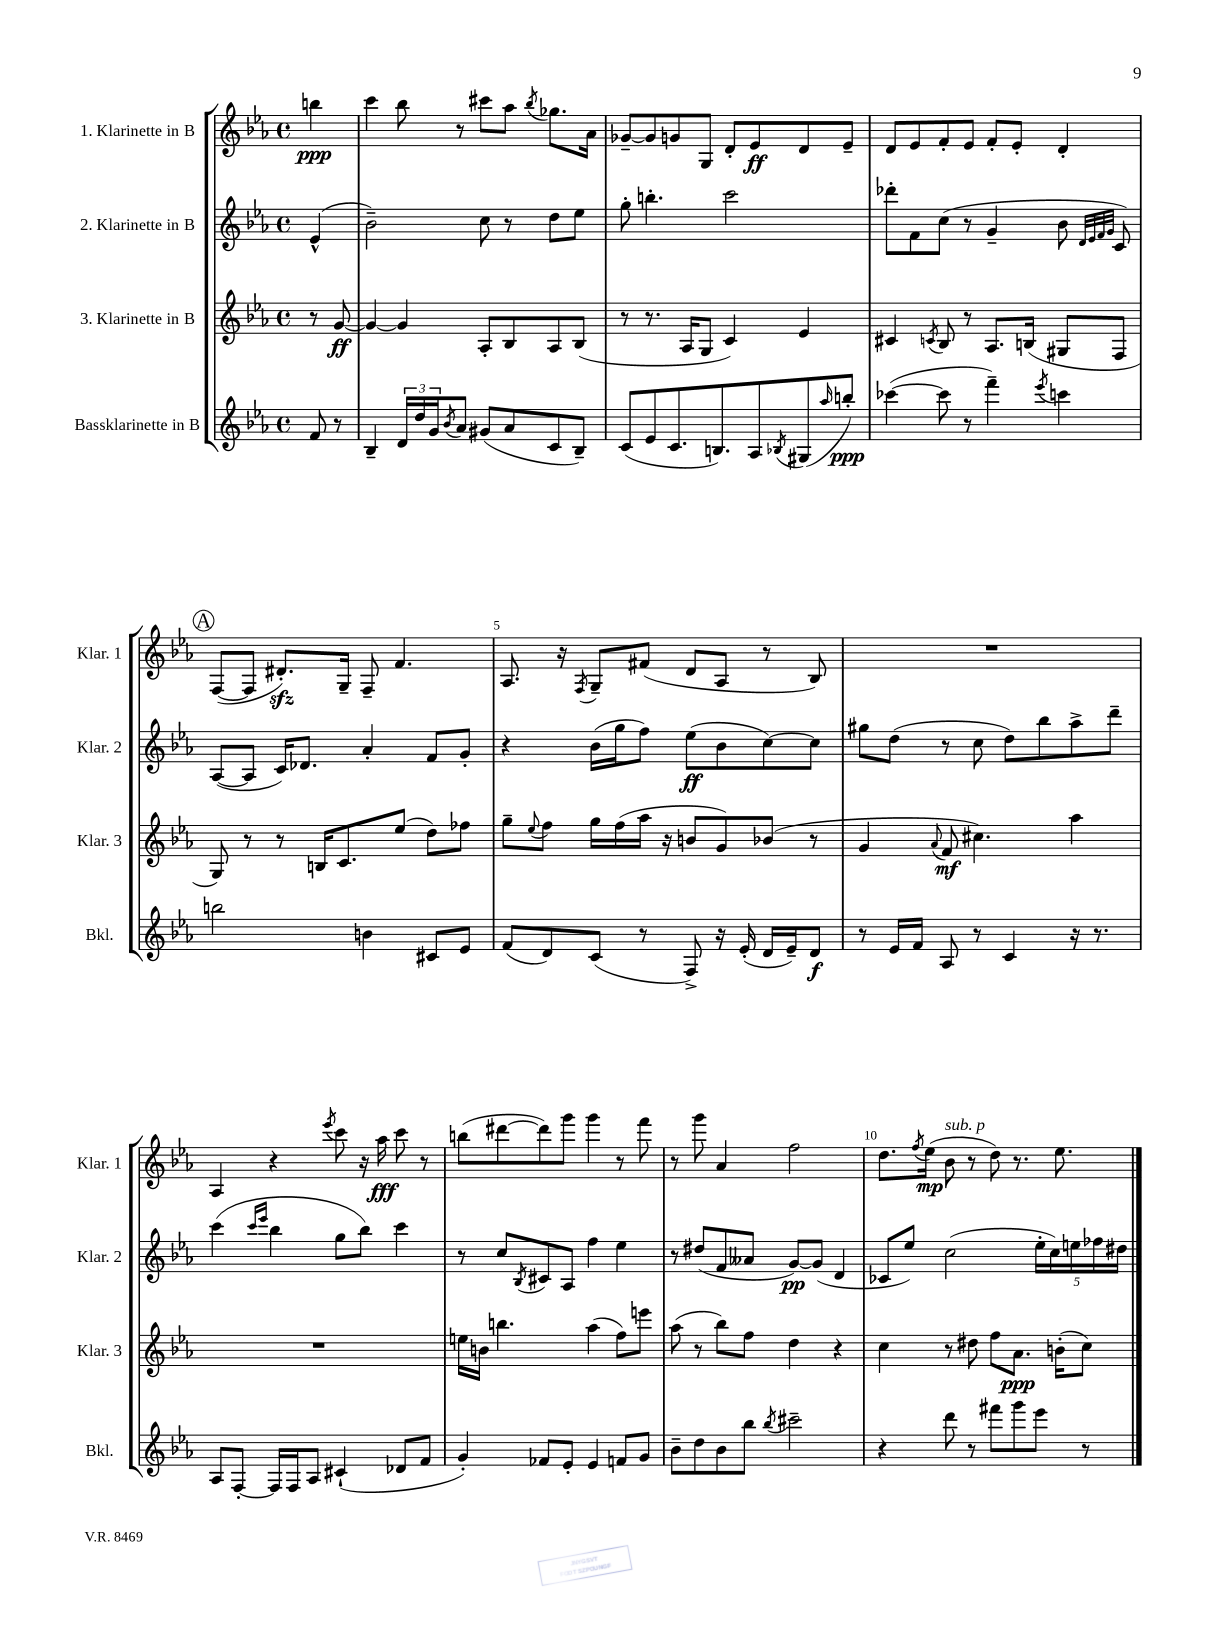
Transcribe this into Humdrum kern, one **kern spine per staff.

**kern	**kern	**kern	**kern
*staff4	*staff3	*staff2	*staff1
*clefG2	*clefG2	*clefG2	*clefG2
*k[b-e-a-]	*k[b-e-a-]	*k[b-e-a-]	*k[b-e-a-]
*M4/4	*M4/4	*M4/4	*M4/4
*met(c)	*met(c)	*met(c)	*met(c)
8f	8r	(4e-^^	4bb
8r	[8g	.	.
=	=	=	=
4B-~	4g_	2b-~)	4ccc
24d	4g]	.	8bb-
24dd	.	.	.
24g	.	.	.
8qb-	.	.	.
8a-	.	.	8r
(8g#	8A-'	8cc	8ccc#
8a-	8B-	8r	8aa-
.	.	.	8qbb-
8c	8A-	8dd	8.gg-
8B-~)	(8B-	8ee-	.
.	.	.	16a-
=	=	=	=
(8c	8r	8gg'	[8g-~
8e-	8.r	4.bb'	8g-]
8.c	.	.	8g
.	16A-	.	.
.	8G	.	8G
8.B)	.	.	.
.	4c)	2ccc	8d'
8A-	.	.	8e-
8qB-	.	.	.
(8G#	4e-	.	8d
16qqaa-	.	.	.
8bb')	.	.	8e-~
=	=	=	=
([4ccc-	4c#	8ddd-'	8d
.	.	8f	8e-
.	8qc	.	.
8ccc-]	8B-	(8cc	8f'
8r	8r	8r	8e-
4fff~)	8.A-	4g~	8f'
.	.	.	8e-'
.	(16B	.	.
8qeee-	.	.	.
4ccc	8G#	8b-	4d'
.	.	32qqd	.
.	.	32qqe-	.
.	.	32qqf	.
.	.	32qqg	.
.	8F	8c)	.
=	=	=	=
2bb	8G)	([8A-	([8F
.	8r	8A-]	8F]
.	8r	16c)	8.d#')
.	.	8.d-	.
.	16B	.	.
.	8.c	.	16G~
4b	.	4a-'	8F~
.	(8ee-	.	4.f
8c#	8dd)	8f	.
8e-	8ff-	8g'	.
=	=	=	=
(8f	8gg~	4r	8.A-
.	8qqee-	.	.
8d)	8ff	.	.
.	.	.	16r
.	.	.	8qF
(8c	16gg	(16b-	8G~
.	(16ff	16gg	.
8r	16aa-	8ff)	(8f#
.	16r	.	.
8F^)	8b	(8ee-	8d
16r	8g)	8b-	8A-
(16e-'	.	.	.
16d	(8b-	[8cc)	8r
16e-~)	.	.	.
8d	8r	8cc]	8B-)
=	=	=	=
8r	4g	8gg#	1r
16e-	.	(8dd	.
16f	.	.	.
.	8qqa-	.	.
8A-	8f	8r	.
8r	4.cc#)	8cc	.
4c	.	8dd)	.
.	.	8bb-	.
16r	4aa-	8aa-^	.
8.r	.	.	.
.	.	8ddd~	.
=	=	=	=
8A-	1r	(4ccc	4A-
[8F'	.	.	.
.	.	16qqccc	.
.	.	16qqeee-	.
16F]	.	4bb-	4r
16F	.	.	.
8A-	.	.	.
.	.	.	8qeee-
(4c#`	.	8gg	8ccc
.	.	8bb-)	16r
.	.	.	16aa-
8d-	.	4ccc	8ccc
8f	.	.	8r
=	=	=	=
4g')	16ee	8r	(8bb
.	16b	.	.
.	4.bb	8cc	[8ddd#
.	.	8qB-	.
8f-	.	8c#	8ddd#])
8e-'	.	8A-	8ggg
4e-	(4aa-	4ff	4ggg
8f	8ff)	4ee-	8r
8g	8eee	.	8fff
=	=	=	=
8b-~	(8aa-	8r	8r
8dd	8r	(8dd#	8ggg
8b-	8bb-)	8f	4a-
8bb-	8ff	8a--	.
8qbb-	.	.	.
2ccc#~	4dd	[8g)	2ff
.	.	(8g]	.
.	4r	4d	.
=	=	=	=
4r	4cc	8c-	8.dd
.	.	8ee-)	.
.	.	.	8qff
.	.	.	(16ee-
8ddd	8r	(2cc	8b-
8r	8dd#	.	8r
8fff#	8ff	.	8dd)
8ggg	8.a-	.	8.r
8eee-	.	20ee-'	.
.	.	20cc)	.
.	(16b'	.	8.ee-
.	.	20ee	.
8r	8cc)	.	.
.	.	20ff-	.
.	.	20dd#	.
==	==	==	==
*-	*-	*-	*-
